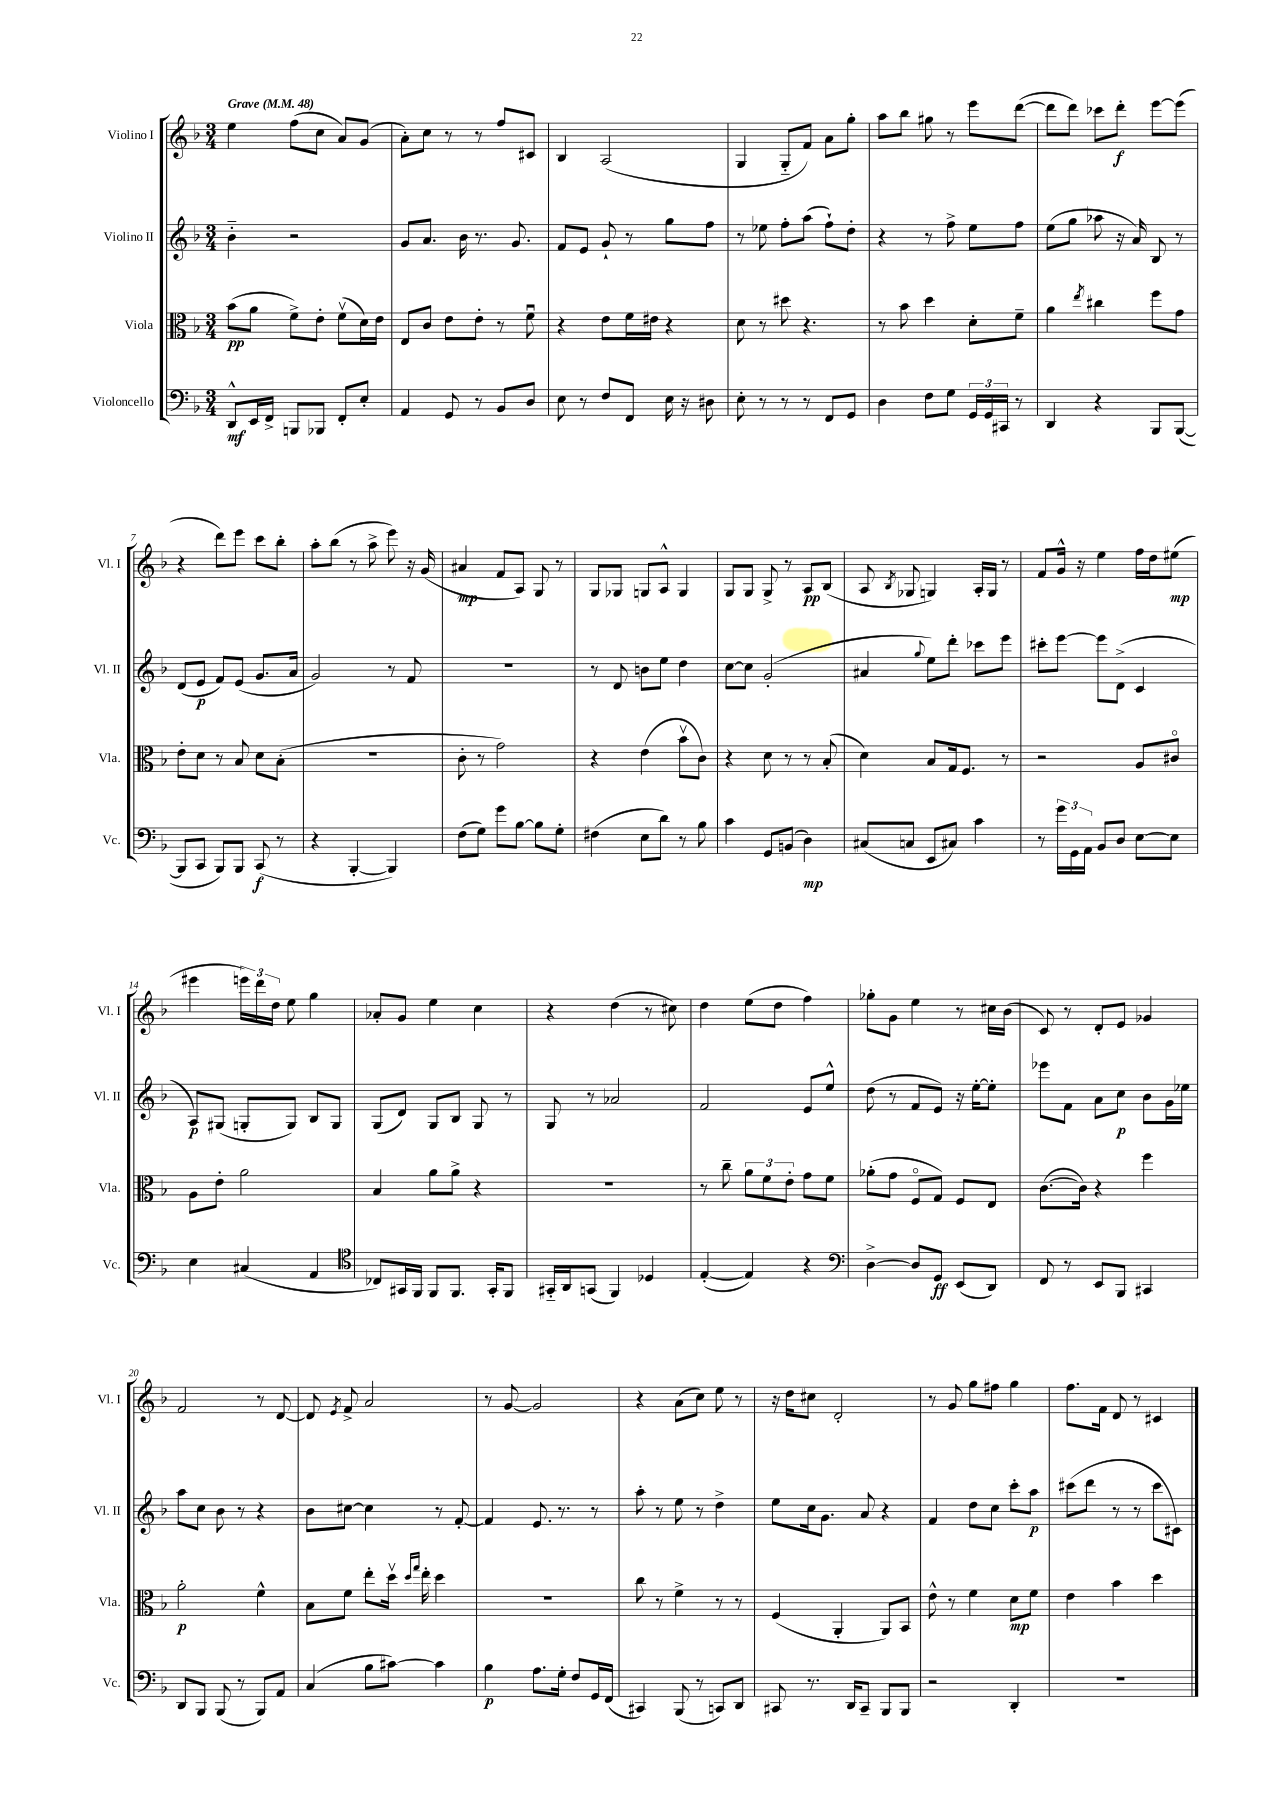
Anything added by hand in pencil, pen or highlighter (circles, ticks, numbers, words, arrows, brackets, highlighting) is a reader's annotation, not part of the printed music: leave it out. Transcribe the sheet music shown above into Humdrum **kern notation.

**kern	**kern	**kern	**kern
*staff4	*staff3	*staff2	*staff1
*clefF4	*clefC3	*clefG2	*clefG2
*k[b-]	*k[b-]	*k[b-]	*k[b-]
*M3/4	*M3/4	*M3/4	*M3/4
*MM48	*MM48	*MM48	*MM48
8DD^^/L	(8b-\L	4b-'~\	4ee\
16EE/L	8a\J	.	.
16FF^/JJ	.	.	.
8BBB/L	8f^\L)	2r	(8ff\L
8BBB-/J	8e'\J	.	8cc\J
8FF'/L	(8fv\L	.	8a/L)
8E'/J	16d\L)	.	(8g/J
.	16e\JJ	.	.
=	=	=	=
4AA/	8E/L	8g/L	8a'\L)
.	8c/J	8.a/J	8cc\J
8GG/	8e\L	.	8r
.	.	16b-\	.
8r	8e'\J	8.r	8r
8BB-/L	8r	.	8ff/L
.	.	8.g/	.
8D/J	8fu\	.	8c#/J
=	=	=	=
8E\	4r	8f/L	4B-/
8r	.	8e/J	.
8F/L	8e\L	8g`/	(2A/
8FF/J	16f\L	8r	.
.	16e#\JJ	.	.
16E\	4r	8gg\L	.
16r	.	.	.
8D#\	.	8ff\J	.
=	=	=	=
8E'\	8d\	8r	4G/
8r	8r	8ee-\	.
8r	8dd#\	8ff'\L	8G'~/L
8r	4.r	(8aa\J	8f/J)
8FF/L	.	8ff`\L)	8a\L
8GG/J	.	8dd'\J	8gg'\J
=	=	=	=
4D\	8r	4r	8aa\L
.	8b-\	.	8bb-\J
8F\L	4dd\	8r	8gg#\
8G\J	.	8ff^\	8r
24GG/LL	8d'\L	8ee\L	8eee\L
24GG/	.	.	.
24CC#/JJ	.	.	.
8r	8f~\J	8ff\J	([8ddd\J
=	=	=	=
4DD/	4a\	(8ee\L	8ddd\]L
.	.	8gg\J	8ddd\J)
.	8qee/	.	.
4r	4cc#\	8aa-\	8ccc-\L
.	.	16r	8ddd'\J
.	.	16a/)	.
8BBB-/L	8ff\L	8B-/	[8eee\L
([8BBB-/J	8g\J	8r	(8eee\]J
=	=	=	=
8BBB-/]L	8e'\L	(8d/L	4r
8CC/J	8d\J	8e/J	.
8BBB-/L)	8r	8f/L)	8ddd\L)
8BBB-/J	8B-/	(8e/J	8eee\J
(8CC/	8d\L	8.g/L	8ccc\L
8r	(8B-'\J	.	8bb-'\J
.	.	16a/Jk	.
=	=	=	=
4r	2.r	2g/)	8aa'\L
.	.	.	(8bb-\J
[4BBB-'/	.	.	8r
.	.	.	8aa^\
4BBB-/])	.	8r	8eee\)
.	.	8f/	16r
.	.	.	(16g/
=	=	=	=
(8F\L	8c'\	2.r	4a#/
8G\J)	8r	.	.
8g\L	2g\)	.	8f/L
[8B-\J	.	.	8A/J)
8B-\]L	.	.	8G/
8G'\J	.	.	8r
=	=	=	=
(4F#\	4r	8r	8G/L
.	.	8d/	8G-/J
8E\L	(4e\	8b\L	8G/L
8d\J)	.	8ee\J	8A^^/J
8r	8b-v\L	4dd\	4G/
8B-\	8c\J)	.	.
=	=	=	=
4c\	4r	[8cc\L	8G/L
.	.	8cc\]J	8G/J
8GG/L	8d\	(2g'/	8G^/
(8BB/J	8r	.	8r
4D\)	8r	.	8A/L
.	(8B-'/	.	(8B-/J
=	=	=	=
(8C#/L	4d\)	4a#/	8A/
.	.	.	8qB-/
8C/J	.	.	8G-/
.	.	8qqgg/	.
8EE/L	8B-/L	8ee\L)	4G/)
8C#/J)	16G/k	8ddd'\J	.
.	8.F/J	.	.
4c\	.	8ccc-\L	16A'/LL
.	.	.	16G/JJ
.	8r	8eee\J	8r
=	=	=	=
8r	2r	8ccc#'\L	8f/L
24g\LL	.	[8eee\J	16g^^/Jk
24GG\	.	.	.
.	.	.	16r
24AA\JJ	.	.	.
8BB-/L	.	8eee\]L	4ee\
8D/J	.	(8d^\J	.
[8E\L	8A/L	4c/	16ff\LL
.	.	.	16dd\J
8E\]J	8c#o/J	.	(8ee#\J
=	=	=	=
4E\	8A\L	8A/L)	4eee#\
.	8e'\J	(8G#/J	.
(4C#/	2a\	8G'/L	24eee\LL)
.	.	.	24ddd\
.	.	.	24dd\JJ
.	.	8G/J)	8ee\
4AA/	.	8B-/L	4gg\
.	.	8G/J	.
=	=	=	=
*clefC4	*	*	*
8C-/L)	4B-/	(8G/L	8a-'/L
16GG#/L	.	8d/J)	8g/J
16FF/JJ	.	.	.
8FF/L	8a\L	8G/L	4ee\
8.FF/J	8a^\J	8B-/J	.
.	4r	8G/	4cc\
16GG#'/LK	.	.	.
8FF/J	.	8r	.
=	=	=	=
16GG#'~/LL	2.r	8G/	4r
16AA/J	.	.	.
(8GG/J	.	8r	.
4FF/)	.	2a-/	(4dd\
4D-/	.	.	8r
.	.	.	8cc#\)
=	=	=	=
([4E'/	8r	2f/	4dd\
.	8cc~\	.	.
4E/])	12a\L	.	(8ee\L
.	12f\	.	.
.	.	.	8dd\J
.	12e'\J	.	.
4r	8g\L	8e/L	4ff\)
.	8f\J	8ee^^/J	.
=	=	=	=
*clefF4	*	*	*
[4D^\	(8a-'\L	(8dd\	8gg-'\L
.	8g\J	8r	8g\J
8D/]L	8Fo/L	8f/L	4ee\
8GG/J	8G/J)	8e/J)	.
(8EE/L	8F/L	16r	8r
.	.	[16ee'\LK	.
8DD/J)	8E/J	8ee'\]J	16cc#\LL
.	.	.	(16b-\JJ
=	=	=	=
8FF/	([8.c\L	8eee-\L	8c/)
8r	.	8f\J	8r
.	16c\]Jk)	.	.
8EE/L	4r	8a\L	8d'/L
8BBB-/J	.	8cc\J	8e/J
4CC#/	4ff\	8b-\L	4g-/
.	.	16g\L	.
.	.	16ee-\JJ	.
=	=	=	=
8DD/L	2a'\	8aa\L	2f/
8BBB-/J	.	8cc\J	.
(8BBB-/	.	8b-\	.
8r	.	8r	.
8BBB-/L)	4f^^\	4r	8r
8AA/J	.	.	[8d/
=	=	=	=
(4C/	8B-\L	8b-\L	8d/]
.	.	.	8qe/
.	8f\J	[8cc#\J	8f^/
8B-\L	8ee'\L	4cc#\]	2a/
[8c#\J)	16ddv\Jk	.	.
.	16qqdd/LL	.	.
.	16qqgg/JJ	.	.
.	16ee'\	.	.
4c#\]	4dd\	8r	.
.	.	[8f'/	.
=	=	=	=
4B-\	2.r	4f/]	8r
.	.	.	[8g/
8.A\L	.	8.e/	2g/]
16G'\Jk	.	8.r	.
8F/L	.	.	.
16GG/L	.	8r	.
(16FF/JJ	.	.	.
=	=	=	=
4CC#/)	8cc\	8aa'\	4r
.	8r	8r	.
(8BBB-/	4f^\	8ee\	(8a\L
8r	.	8r	8cc\J)
8CC/L)	8r	4dd^\	8ee\
8DD/J	8r	.	8r
=	=	=	=
8CC#/	(4F/	8ee\L	16r
.	.	.	16dd\LK
8.r	.	16cc\k	8cc#\J
.	.	8.g\J	.
.	4AA'/	.	2d'/
16DD/LK	.	.	.
8CC#~/J	.	8a/	.
8BBB-/L	8AA/L)	4r	.
8BBB-/J	8BB-/J	.	.
=	=	=	=
2r	8e^^\	4f/	8r
.	8r	.	8g/
.	4f\	8dd\L	8gg\L
.	.	8cc\J	8ff#\J
4DD'/	8d\L	8ccc'\L	4gg\
.	8f\J	8aa\J	.
=	=	=	=
2.r	4e\	(8ccc#\L	8.ff\L
.	.	8ddd\J	.
.	.	.	16f\Jk
.	4b-\	8r	8d/
.	.	8r	8r
.	4dd\	8ccc#\L	4c#/
.	.	8c#\J)	.
==	==	==	==
*-	*-	*-	*-
